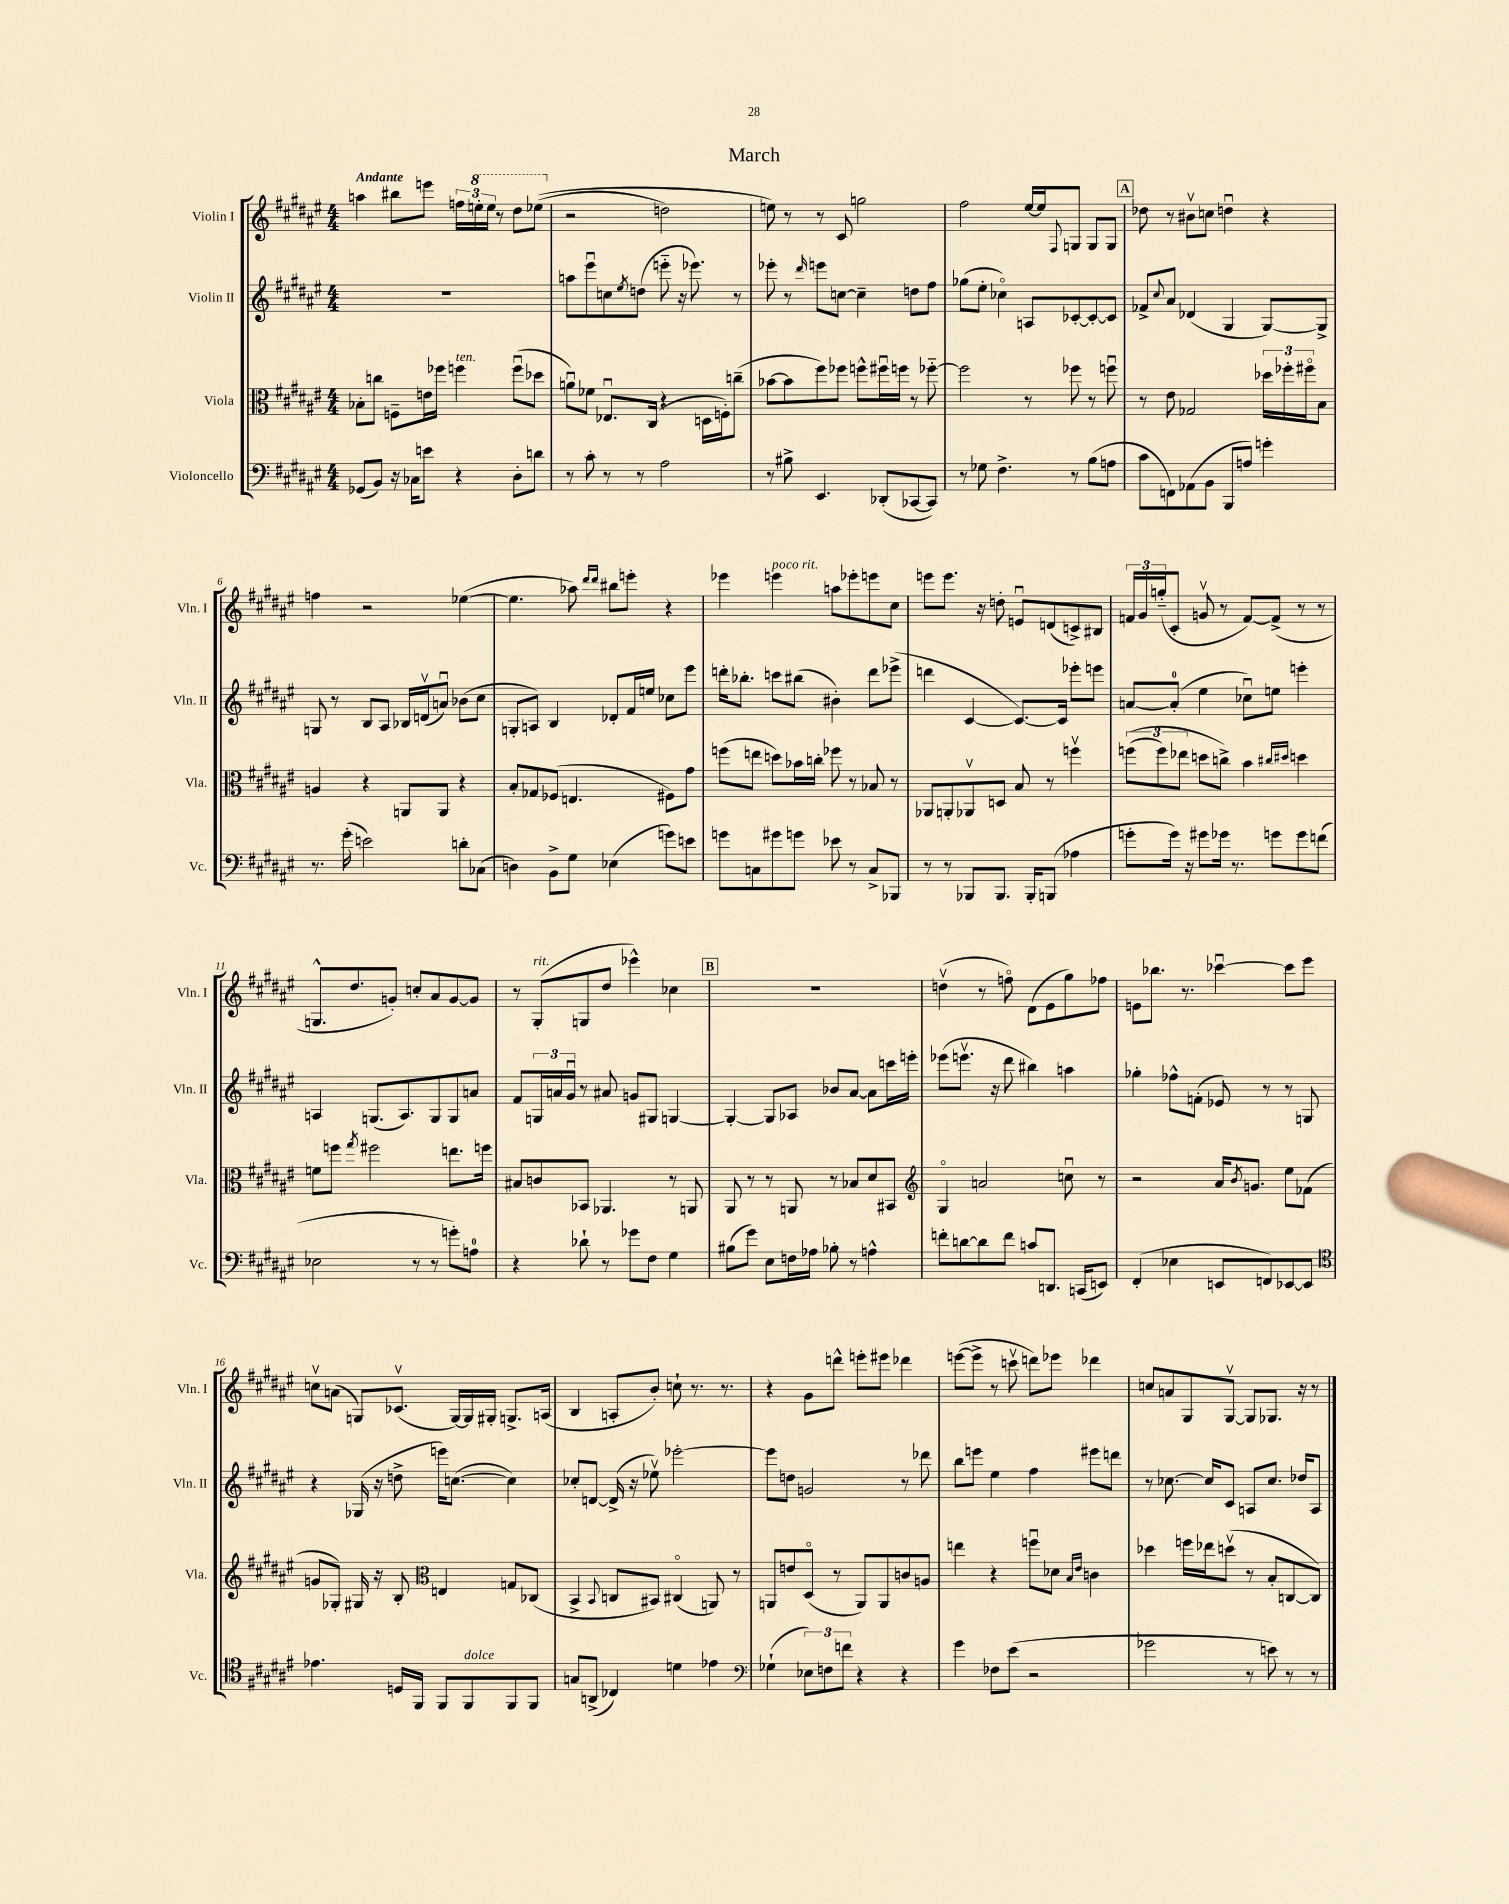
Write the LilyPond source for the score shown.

\header { title = "March" }
<<
\new StaffGroup <<
\new Staff = "s0" \with { instrumentName = "Violin I" shortInstrumentName = "Vln. I" } {
    \clef treble \key fis \major \numericTimeSignature \time 4/4 \tempo "Andante"
    a''4 bis''8 e'''8 \tuplet 3/2 { f''16 \ottava #1 e'''!16-. e'''16 } r8 dis'''8 ees'''8(\( \ottava #0 |
    r2 d''2) |
    e''8\) r8 r8 cis'8 g''2 |
    fis''2 eis''16~ eis''16 \appoggiatura { fis8 } g8 g8 g8 |
    \mark \markup { \box "A" } des''8 r8 bis'8\upbow c''8 d''4\downbow r4 |
    f''4 r2 ees''4~( |
    ees''4. aes''8) \grace { dis'''16 dis'''16 } bis''8 e'''8-. r4 |
    ees'''4 e'''4^\markup { \italic "poco rit." } a''8 ees'''8-. e'''8 cis''8 |
    e'''8 e'''8. r16 d''8-. e'8\downbow d'8( c'8->) bis8 |
    \tuplet 3/2 { f'16 gis'16 g''16-_( } cis'8-. g'8\upbow r8 f'8~) f'8->( r8 r8 |
    g8.-^ dis''8. g'8-.) c''8-. ais'8 g'8~ g'8 |
    r8 gis8-.^\markup { \italic "rit." }( g8 dis''8 ees'''4-^) ces''4 |
    \mark \markup { \box "B" } R1 |
    d''4\upbow( r8 f''8\flageolet) dis'8( eis'8 gis''8) fes''8 |
    e'8 bes''8. r8. ces'''4~\downbow ces'''8 eis'''8 |
    c''8\upbow a'8( g8) ces'8.\upbow( g16~) g16 gis16-. g8.-> a16( |
    b4 a8-. b'8-.) c''8-! r8. r8. |
    r4 gis'8 d'''8-^ e'''8-. eis'''8 des'''4 |
    e'''8~( e'''8-> r8 c'''8\upbow d'''8) ees'''8 des'''4 |
    c''8 a'8 gis8 gis8~\upbow gis8 ges8. r16 r8 \bar "|." |
}
\new Staff = "s1" \with { instrumentName = "Violin II" shortInstrumentName = "Vln. II" } {
    \clef treble \key fis \major \numericTimeSignature \time 4/4
    r1 |
    a''8 eis'''8\downbow c''8 \acciaccatura { eis''8 } d''8( e'''8-_ r16 ees'''8.) r8 |
    ees'''8-. r8 \grace { dis'''16 } e'''8 c''8~ c''4-- d''8 fis''8 |
    ges''8( eis''8-. ces''4\flageolet) a8 ces'8~-. ces'8~-. ces'8 |
    \mark \markup { \box "A" } fes'8-> \appoggiatura { cis''8 } ais'8 des'4( gis4 gis8~) gis8-> |
    g8 r8 b8 ais8 bes16 d'16\upbow( a'8\downbow) bes'8( cis''8 |
    g8-. a8) b4 des'8-. fis'16 e''16 ces''8 eis'''8 |
    d'''16-. bes''8.-. c'''8 bis''8( bis'4-.) d'''8 ees'''8->( |
    d'''4 cis'4~ cis'8.~) cis'16 ees'''8-. e'''8 |
    a'8~ a'8-0-.( eis''4 ces''8\downbow) e''8 e'''4-. |
    a4 g8.( a8.) g8 g8 a'8 |
    fis'8 \tuplet 3/2 { g16 a'16 gis'16\downbow } r8 ais'8 g'8 gis8 g4~ |
    \mark \markup { \box "B" } g4~-. g8 aes8 bes'8 ais'8~ ais'8 c'''16 e'''16-. |
    ees'''8( e'''8.\upbow r16 dis'''8 bis''4) a''4 |
    ges''4-. fes''8-^ f'8-.( ees'8) r8 r8 g8 |
    r4 ges16( r16 d''8-> e'''16) c''8.~( c''4) |
    ces''8-. d'8~ d'16->( r16 ees''8\upbow) ees'''2~-. |
    ees'''8 d''8 g'2 r8 des'''8 |
    b''8 e'''8 eis''4 fis''4 eis'''8 d'''8 |
    r8 ces''8.~ ces''16 cis'8 a8 ces''8. des''16 a8 \bar "|." |
}
\new Staff = "s2" \with { instrumentName = "Viola" shortInstrumentName = "Vla." } {
    \clef alto \key fis \major \numericTimeSignature \time 4/4
    bes8-. c''8 f8-- e'16 fes''16 f''4^\markup { \italic "ten." } f''8\downbow( des''8 |
    a'8\downbow) fes'8 ees8.\downbow cis16( r4 d16 f16-.) c''8--( |
    bes'8~ bes'8 fis''8) fes''8 f''8-^ fis''16\downbow f''16 r8 fes''8~-_ |
    fes''2 r8 fes''8 r8 f''8\downbow |
    \mark \markup { \box "A" } r8 eis'8 ges2 \tuplet 3/2 { des''16 fes''16-. fis''16\flageolet } b8 |
    a4 r4 a,8 a,8 r4 |
    b8-. ges8 fes8( e4. fis8) gis'8 |
    f''8( e''8 d''8) bes'16 c''16-. fes''8 r8 bes8 r8 |
    aes,8 a,8-. aes,8\upbow d8 b8 r8 f''4\upbow |
    \tuplet 3/2 { f''8(\( f''8) ees''8 } d''8 c''8->\) b'4 \grace { cis''16 dis''16 } d''4 |
    f'8 f''8 \acciaccatura { gis''8 } fis''2 e''8. f''16 |
    bis8 c'8 bes,8 aes,4. r8 a,8 |
    \mark \markup { \box "B" } ais,8 r8 r8 a,8 r8 bes8 dis'8 bis,8 |
    \clef treble gis4\flageolet a'2 c''8\downbow r8 |
    r2 ais'16 \acciaccatura { b'8 } g'8. eis''8 fes'8( |
    g'8 ges8-.) gis16 r16 b8-. \clef alto e4 g8 ces8( |
    b,4-> \appoggiatura { b,8 } c8 bis,8) cis4\flageolet( a,8) r8 |
    a,8 e'8 dis8\flageolet( r8 a,8) a,8 c'8 a8 |
    e''4 r4 f''8\downbow des'8 \grace { b16 eis'16 } c'4 |
    des''4 f''16 ees''16 d''8\upbow( r8 b8-. c8~ c8) \bar "|." |
}
\new Staff = "s3" \with { instrumentName = "Violoncello" shortInstrumentName = "Vc." } {
    \clef bass \key fis \major \numericTimeSignature \time 4/4
    ges,8( b,8) r16 ces16 e'8 r4 dis8-. d'8 |
    r8 cis'8-. r8 r8 ais2 |
    r8 bis8-> eis,4. des,8-.( ces,8~ ces,8) |
    r8 ges8 fis4.-> r8 b8( a8 |
    \mark \markup { \box "A" } cis'8 f,8) aes,8( b,8 b,,8 a8) g'4-. |
    r8. gis'16-.( e'2) d'8-. ces8( |
    d4) b,8-> gis8 ees4( g'8) e'8 |
    g'8 c8 gis'8 g'8 ees'8 r8 c8-> bes,,8 |
    r8 r8 bes,,8 bes,,8. bes,,16-. b,,8( aes4 |
    g'8-. g'16) r16 gis'8 ges'16 r8. g'8 g'8 f'8( |
    ees2 r8 r8 g'8-.) a8-0 |
    r4 des'8-! r8 ges'8 fis8 gis4 |
    \mark \markup { \box "B" } bis8( gis'8) eis8 f16 aes16 bes8-. r8 a4-^ |
    f'8-. d'8~ d'8 f'8 c'8 d,8. c,16( e,8) |
    fis,4-.( ees4 e,8 f,8) ees,8~ ees,8 |
    \clef tenor ees'4. d16 fis,16 fis,8 fis,8^\markup { \italic "dolce" } fis,8 fis,8 |
    g8 a,8->( ces4) d'4 ees'4 |
    \clef bass ges4-!( \tuplet 3/2 { ees8) f8 f'8 } r4 r4 |
    gis'4 fes8 eis'8( r2 |
    ges'2 r8 e'8) r8 r8 \bar "|." |
}
>>
>>
